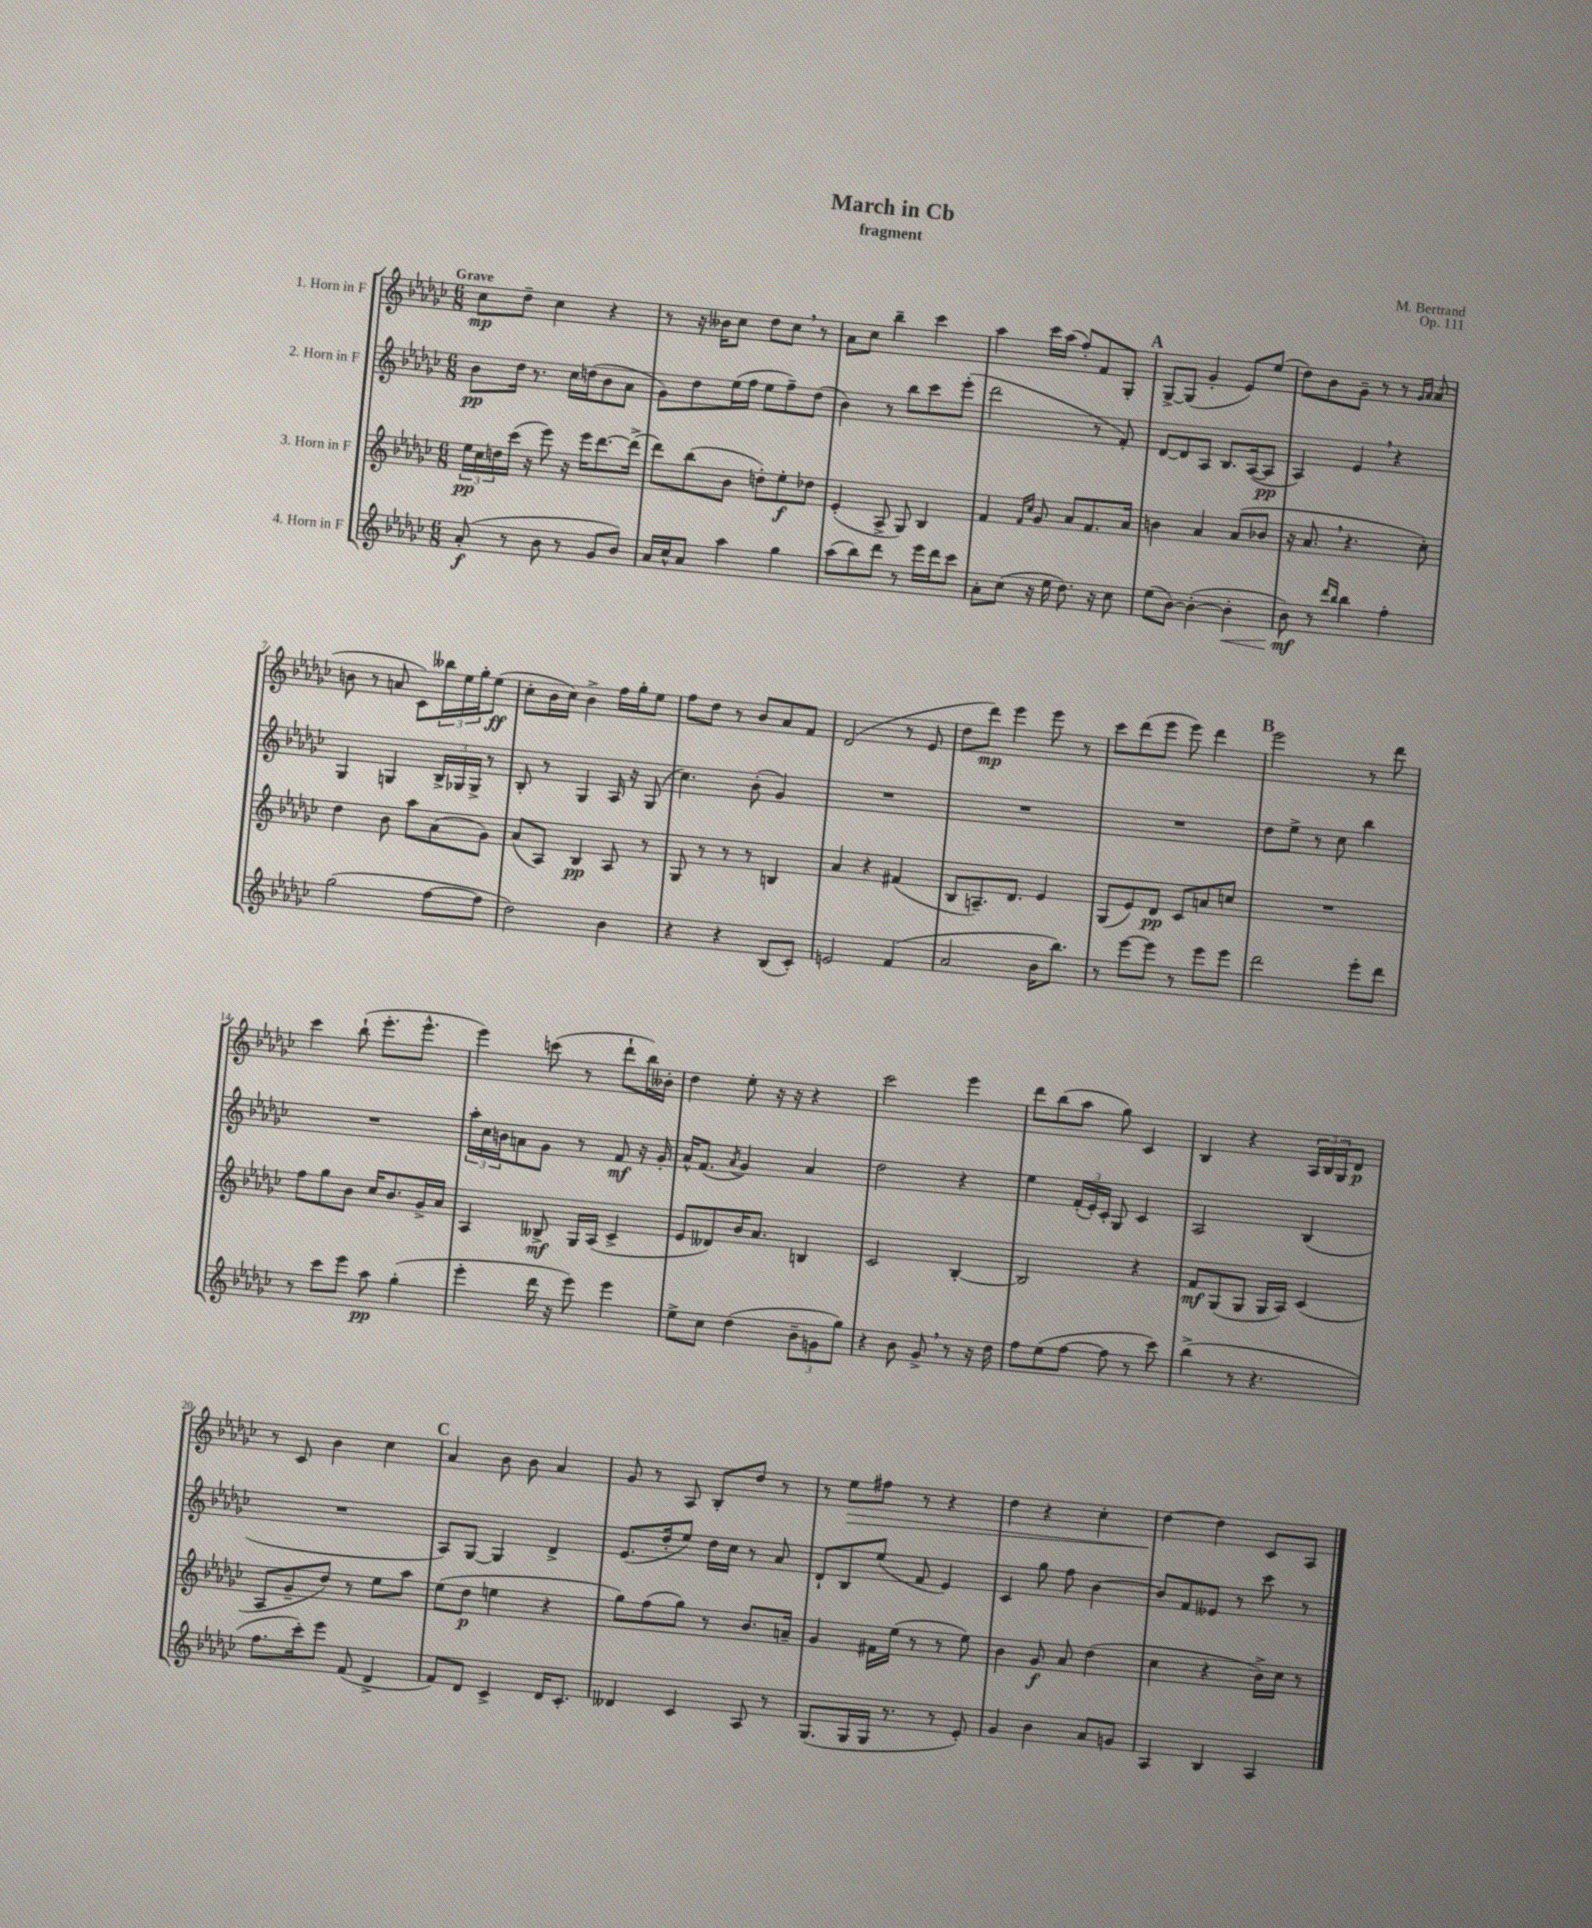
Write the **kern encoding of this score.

**kern	**kern	**kern	**kern
*staff4	*staff3	*staff2	*staff1
*clefG2	*clefG2	*clefG2	*clefG2
*k[b-e-a-d-g-c-]	*k[b-e-a-d-g-c-]	*k[b-e-a-d-g-c-]	*k[b-e-a-d-g-c-]
*M6/8	*M6/8	*M6/8	*M6/8
(8a-'	24ee-	8b-	8cc-
.	24cc-	.	.
.	24dd	.	.
8r	(16ccc-	16dd-	8dd-~
.	16r	8.r	.
8b-	8eee-)	.	4cc-
8r	16r	16cc-	.
.	16eee-	(16dd	.
8g-	[8.ddd-	8b-	4r
8b-)	.	8a-	.
.	(16ddd-^]	.	.
=	=	=	=
16a-	8ddd-)	8g-)	8r
16cc-^^	.	.	.
8a-	(8bb-	8dd-	16r
.	.	.	16b--
4aa-	8b-	(16ee-	8cc-
.	.	16ff	.
.	8dd')	8ee-	8dd-
4gg-	8ee-'	8ff~)	8cc-
.	8dd-	(8dd-	8r
=	=	=	=
(8aa-	(4e-'	4b-)	8a-
8bb-)	.	.	8cc-
8ddd-	8A-^	8r	4bb-~
8r	8G-)	8bb-	.
16eee-	4B-	8ccc-	4ccc-
16ddd-	.	.	.
8ccc-	.	(8eee-'	.
=	=	=	=
8a-'	4f	2ddd-	4aa-
(8cc-	.	.	.
.	16qqf	.	.
.	16qqcc-	.	.
16r	8g-	.	16ccc-
16ee-	.	.	(16aa-
8.dd-)	8a-	.	8ff')
.	8.f	8r	8f
16r	.	.	.
8cc-	.	8f')	8G-'
.	16a-	.	.
=	=	=	=
(8ee-	4b	[8d-	[8G-^
[8b-)	.	8d-]	(8G-]
(4b-'_	4a-	8A-	4g-'
.	.	8.B-	.
4b-']	(8a-	.	8e-)
.	.	([16A-	.
.	8b-	8A-]	(8ee-
=	=	=	=
8b-)	16r	4A-)	8dd-)
.	8.a-	.	.
8r	.	.	8b-
16qqddd-	.	.	.
16qqbb-	.	.	.
4bb-	4.r	4e-	8g-~
.	.	.	8r
4ff'	.	4r	8r
.	.	.	16qqg-
.	.	.	16qqa-
.	8cc-')	.	(8a-
=	=	=	=
(2gg-	4dd-	4G-	8b
.	.	.	8r
.	8b-	4G	8a
.	8aa-	.	8c-)
[8ff	(8a-	24B-^	24bb--
.	.	24G-	24ee-
.	.	24G-^	24gg-'
8ff]	8g-)	8r	(8ee-
=	=	=	=
2dd-)	(8a-	8B-'	8cc-'
.	8A-)	8r	16b-
.	.	.	16cc-)
.	4B-	4G-	4b-^
4b-	8A-	16A-	16ff
.	.	16r	16gg-'
.	8r	(8G-	8ee-
=	=	=	=
4r	8G-	4.cc-)	8ff
.	8r	.	8dd-
4r	8r	.	8r
.	8r	(8b-'	8b-
(8B-	4B	4g-)	8a-
8c-')	.	.	8f
=	=	=	=
2e	4a-	2.r	(2d-
.	4r	.	.
(4f	(4f#	.	8r
.	.	.	8e-
=	=	=	=
2a-	8B-	2.r	8dd-
.	8.A~)	.	8ddd-)
.	.	.	4eee-
.	8.d-	.	.
16b-	4e-	.	8eee-
8.bb-)	.	.	.
.	.	.	8r
=	=	=	=
8r	(8G-	2.r	8ccc-
[8eee-	8e-)	.	(8ddd-
8eee-]	8d-	.	8eee-
8r	8c-	.	8eee-)
8eee-	8a	.	4ddd-
8eee-	8cc	.	.
=	=	=	=
2ddd-	2.r	8dd-	2eee-
.	.	8ee-^	.
.	.	8r	.
.	.	8cc-	.
8eee-'	.	4bb-	8r
8ddd-	.	.	8ddd-
=	=	=	=
8r	8ff	2.r	4ccc-
8ccc-	8gg-	.	.
8eee-	8b-	.	(8bb-`
8aa-	16cc-	.	8.eee-'
.	8.b-	.	.
(4gg-'	.	.	.
.	.	.	8.eee-^^
.	16g-^	.	.
.	16a-	.	.
=	=	=	=
4eee-'	4A-	24aa-'	4eee-)
.	.	24cc-	.
.	.	24b	.
.	.	8a	.
16ddd-	8B--^	8g-	(8ccc
16r	.	.	.
8eee-)	16G-	8r	8r
.	(16A-	.	.
4eee-	4c-^	8f	8ddd-`
.	.	16r	16bb-)
.	.	16g-'	16b--'
=	=	=	=
8ee-^	8e-	16a-^^	4dd-
.	.	(8.f	.
8cc-	8d--)	.	.
.	.	8qa-	.
(4dd-	16b-	4g-)	8ee-'
.	8.a-	.	.
.	.	.	16r
.	.	.	16r
12b-~	4B	4a-	4r
12g	.	.	.
12gg-)	.	.	.
=	=	=	=
4r	2c-	2dd-	2ccc-
8b-	.	.	.
8g-^	.	.	.
8r	[4B-'	4r	4eee-
16r	.	.	.
16dd-	.	.	.
=	=	=	=
8ff	2B-]	4ee-	8ddd-
(8ee-	.	.	(8bb-
[8ff	.	(24f'	8aa-
.	.	24e-')	.
.	.	24c-'	.
8ff]	.	8G-	8gg-)
8r	4r	4c-	4c-
8ccc-)	.	.	.
=	=	=	=
(4bb-^	8f	2A-	4B-
.	(8G-	.	.
8r	8G-	.	4r
4.r	16G-	.	.
.	16A-)	.	.
.	(4c-	(4B-	24A-
.	.	.	24B-
.	.	.	24G-
.	.	.	8d-
=	=	=	=
8.ff	8A-	2.r	8r
.	8g-~	.	8c-
16ccc-')	.	.	.
8eee-	8dd-)	.	4b-
(8f	8r	.	.
4d-^	8ee-	.	4cc-
.	8aa-	.	.
=	=	=	=
8f)	(8ee-	8A-)	4a-
8d-	8dd-	[8G-	.
4c-^	4ee	4G-]	8b-
.	.	.	8b-
16d-	4r	4d-^	4a-
8.c-'	.	.	.
=	=	=	=
4d--	8gg-)	(8.e-	8g-
.	(8ff	.	8r
.	.	16dd-'	.
4c-	8gg-)	8ee-)	8A-
.	8r	16dd-	8B-'
.	.	16cc-	.
8A-	8.b-	8r	8dd-
8r	.	8a-	8r
.	16a~	.	.
=	=	=	=
(8.G-	4g-	8d-`	8r
.	.	8B-	8ee-
16G-	.	.	.
16G-	16f#	(8ee-	8ff#
8.r	(16ee-	.	.
.	8r	8f	8r
8r	8r	4e-)	4r
8e-')	8ee-)	.	.
=	=	=	=
4g-	4b-	4c-	4dd-
4b-	8g-	8gg-	4r
.	8a-	8ff	.
8a-	(4dd-	[4b-	4cc-'
8g	.	.	.
=	=	=	=
4A-	4cc-	8b-]	[4dd-
.	.	8f	.
4B-	4r	8e--	4dd-]
.	.	8r	.
4A-	16b-^)	8ccc-	8c-
.	16cc-	.	.
.	8r	8r	8A-
==	==	==	==
*-	*-	*-	*-
